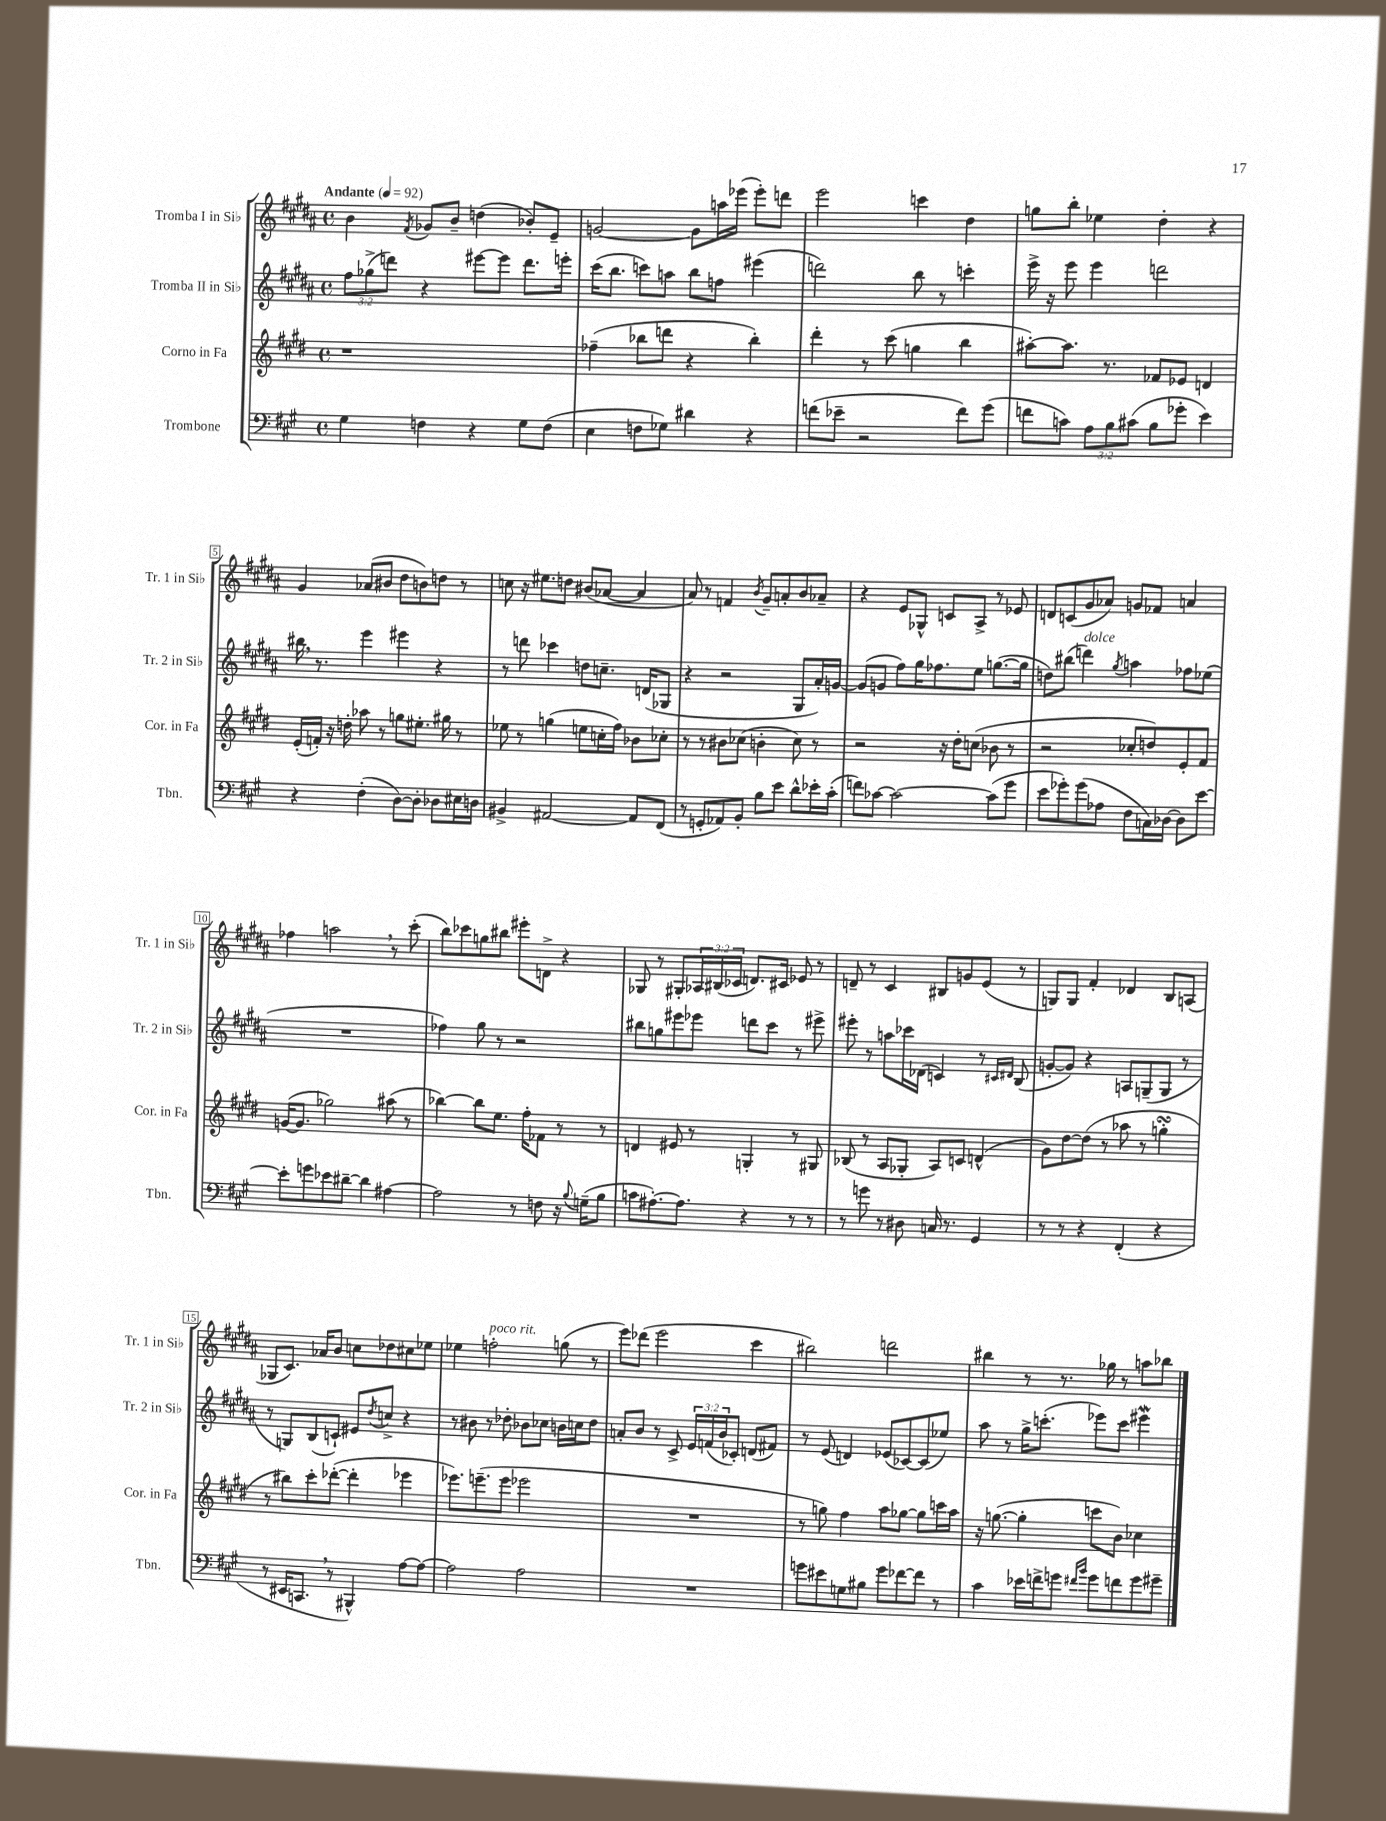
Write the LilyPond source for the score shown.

<<
\new StaffGroup <<
\new Staff = "s0" \with { instrumentName = "Tromba I in Sib" shortInstrumentName = "Tr. 1 in Sib" } {
    \clef treble \key b \major \defaultTimeSignature \time 4/4 \override Staff.TupletNumber.text = #tuplet-number::calc-fraction-text \tempo "Andante" 4 = 92
    b'4 \acciaccatura { fis'8 } ges'8 b'8-- d''4( bes'8-.) e'8-- |
    g'2~ g'8 a''16 ees'''16( ees'''8-.) d'''8 |
    e'''2 c'''4 dis''4 |
    g''8 b''8-. ees''4 dis''4-. r4 |
    gis'4 aes'8( bis'8 dis''8 b'8) d''8 r8 |
    c''8 r16 eis''8. d''8 bis'8( aes'8~ aes'4 |
    ais'8) r8 f'4 \acciaccatura { b'8 } gis'8-- a'8-. b'8 aes'8-- |
    r4 e'8 ges8-^ c'8 ais8-> r8 ees'8 |
    d'8 c'8( gis'8 aes'8) g'8 fes'8 a'4 |
    fes''4 a''2 \breathe r8 cis'''8-.( |
    b''8) ces'''8 g''8 bis''8 eis'''8-. d'8-> r4 |
    ges8 r8 gis8-. \tuplet 3/2 { aes16 bis16( ces'16 } d'8.) cis'16 ees'8 r8 |
    d'8-- r8 cis'4 bis8 g'8 e'8( r8 |
    g8) g8 fis'4-. des'4 b8 a8( |
    ges8 cis'8.) aes'16 b'8 c''8 des''8 cis''8 ees''8 |
    ees''4 f''2-.^\markup { \italic "poco rit." } g''8( r8 |
    e'''8) des'''8( e'''2 cis'''4 |
    bis''2) d'''2 |
    bis''4 r8 r8. ges''16 r8 a''8 bes''8 \bar "|." |
}
\new Staff = "s1" \with { instrumentName = "Tromba II in Sib" shortInstrumentName = "Tr. 2 in Sib" } {
    \clef treble \key b \major \defaultTimeSignature \time 4/4 \override Staff.TupletNumber.text = #tuplet-number::calc-fraction-text
    \tuplet 3/2 { fis''8 ges''8->( d'''8) } r4 eis'''8~ eis'''8 d'''8. e'''16-. |
    cis'''16( b''8. c'''8) a''8 b''8 f''8 eis'''4( |
    d'''2) b''8 r8 c'''4-. |
    e'''16-> r16 e'''8 e'''4 d'''2 |
    bis''16 \breathe r8. e'''4 eis'''4 r4 |
    r8 d'''8 ces'''4 d''8 c''8.-- d'16( ges8 |
    r4 r2 gis8 ais'16-.) g'16~ |
    g'8( g'8 fis''8) gis''16 fes''8. e''8 g''8.~( g''16 |
    d''8) bis''8( d'''4^\markup { \italic "dolce" }) \acciaccatura { gis''8 } a''4 fes''8 ees''8( |
    R1 |
    fes''4) gis''8 r8 r2 |
    bis''8 g''8 eis'''8 ees'''8 d'''8 cis'''8 r8 eis'''8-> |
    eis'''8-. r8 a''8 ces'''16 des'16( c'4) r8 \grace { cis'16 dis'16 } b8( |
    g'8~-. g'8) r4 a8 g8--( g8 r8 |
    r8 g8) b8( c'8-!) eis'8 \acciaccatura { dis''8 } c''8-> r4 |
    r8 bis'8 r8 des''8-. bes'8 ces''8 b'16 c''16 des''8 |
    a'8-. b'8 r8 cis'8-> \tuplet 3/2 { e'16 f'16( b'16 } ces'8-.) d'8( fis'8) |
    r8 e'8( d'4) ees'8( ces'8~) ces'8( ees''8) |
    ais''8 r8 gis''16-> c'''8.-.( ees'''8) c'''8 eis'''4\mordent \bar "|." |
}
\new Staff = "s2" \with { instrumentName = "Corno in Fa" shortInstrumentName = "Cor. in Fa" } {
    \clef treble \key e \major \defaultTimeSignature \time 4/4
    r1 |
    fes''4--( bes''8 d'''8 r4 bes''4-.) |
    dis'''4-. r8 cis'''8( g''4 b''4 |
    ais''8~-.) ais''8. r8. fes'8 ees'8 d'4 |
    e'16-.( f'16-.) r16 d''16-. aes''8 r8 g''8 eis''8.-. gis''16 r8 |
    ees''8 r8 g''4( e''8 c''16-. fis''16) bes'8 ces''8-. |
    r8 r8 bis'8 ces''8( b'4-. ces''8) r8 |
    r2 r16 dis''16-. c''8( bes'8 r8 |
    r2 ces''8-. d''8) e'8-. fis'8 |
    g'16~( g'8. ges''2) ais''8( r8 |
    bes''4~) bes''8 e''8. fis''16-. fes'8 r8 r8 |
    d'4 eis'8 r8 g4-. r8 gis8 |
    bes8( r8 a8 ges8-. a8) c'8 d'4-^( |
    gis'8) dis''8~ dis''8( r8 aes''8 r8 g''4-.\turn |
    r8 bis''8) cis'''8-. des'''8~-.( des'''4-. ees'''4 |
    ees'''8.) e'''8.--( e'''8 ees'''2 |
    R1 |
    r8 g''8) fis''4 a''8 ges''8~ ges''8 c'''16 a''16 |
    r16 g''8.~( g''4-. c'''8 b'8) ces''4 \bar "|." |
}
\new Staff = "s3" \with { instrumentName = "Trombone" shortInstrumentName = "Tbn." } {
    \clef bass \key a \major \defaultTimeSignature \time 4/4 \override Staff.TupletNumber.text = #tuplet-number::calc-fraction-text
    gis4 f4 r4 gis8 f8( |
    e4 f8 ges8) dis'4 r4 |
    f'8( ees'8-- r2 f'8) gis'8( |
    f'8 c'8) \tuplet 3/2 { a8 b8 cis'8( } b8 ges'8-. e'4) |
    r4 fis4-.( d8~) d8-. des8 eis16 d16 |
    bis,4-> ais,2~ ais,8 fis,8( |
    r8 g,8-. aes,8) b,8-. b8 e'8 d'8-^ ees'16-. cis'16-.( |
    f'8) ces'8~ ces'2~ ces'8( gis'8 |
    e'8 ges'8-.) ges'8( aes8 fis8 c16) des16~ des8 e'8~ |
    e'8-. g'8 ees'8 dis'8~-- dis'4 ais4~ |
    ais2 r8 f8 r16 \appoggiatura { b8 } g16--( b8 |
    c'8 ais8.~-.) ais8. r4 r8 r8 |
    r8 g'8 r8 dis8 c16 r8. gis,4 |
    r8 r8 r4 fis,4-.( r4 |
    r8 eis,16 c,8. \breathe r8 bis,,4-^) a8~ a8~ |
    a2 a2 |
    R1 |
    g'8 eis'8 g8 bis8 g'8 fes'8~ fes'8 r8 |
    cis'4 ees'16 f'16-> g'8 \grace { fis'16 b'16 } g'8 f'8 g'8 gis'8-- \bar "|." |
}
>>
>>
\layout { \context { \Score \override BarNumber.stencil = #(make-stencil-boxer 0.1 0.3 ly:text-interface::print) } }
